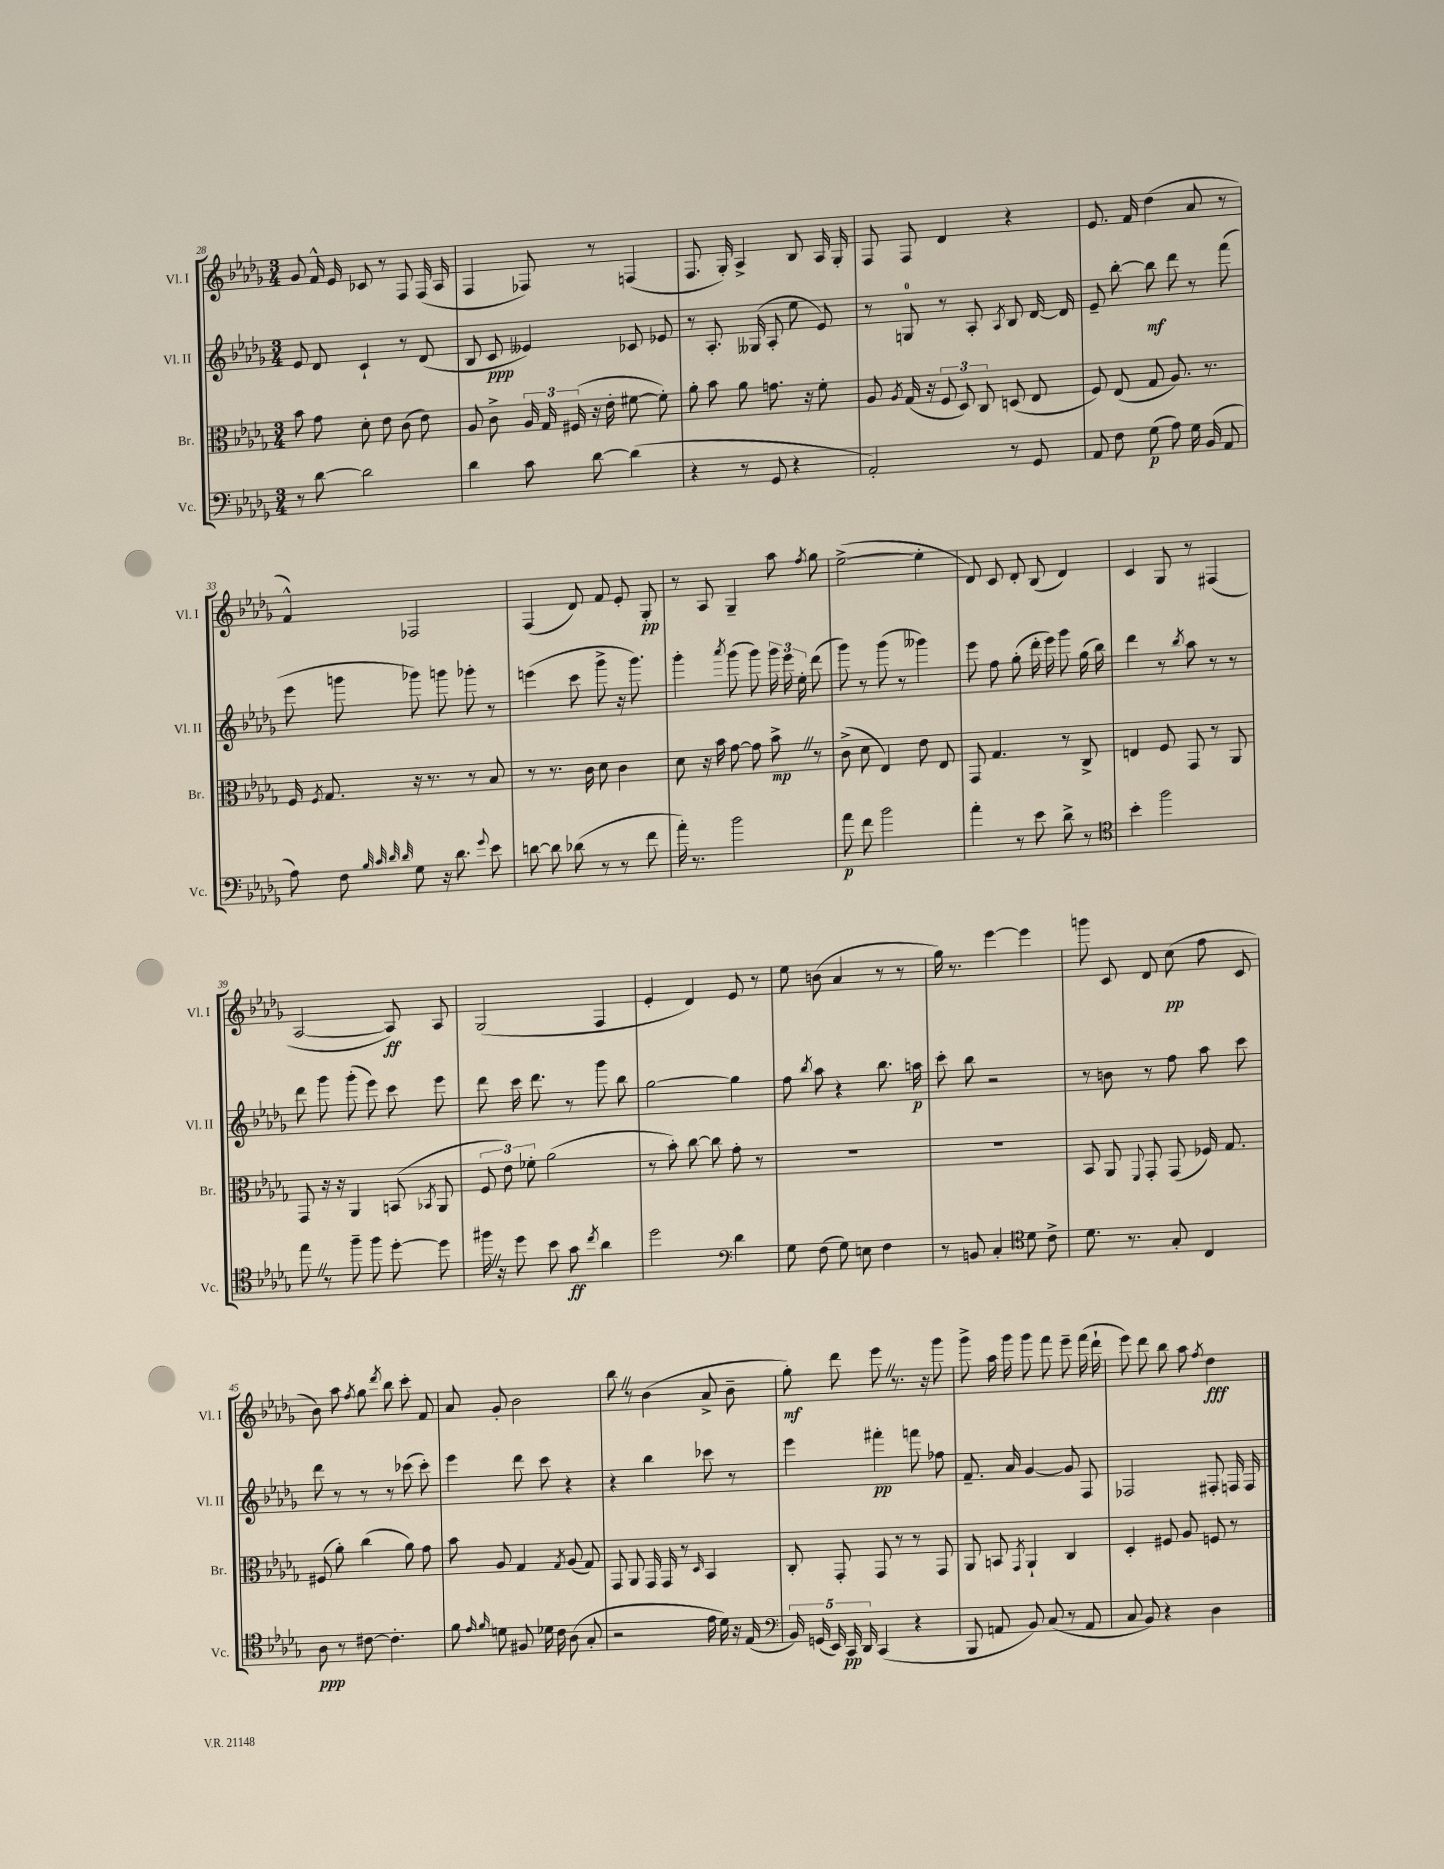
<<
\new StaffGroup <<
\new Staff = "s0" \with { instrumentName = "Vl. I" shortInstrumentName = "Vl. I" } {
    \clef treble \key des \major \numericTimeSignature \time 3/4
    \autoBeamOff ges'8 f'16-^ ees'16 ces'8 r8 f8 f16( aes16 |
    f4 fes8) r8 f4( |
    f8. ges16-.) aes4-> bes8 aes16 ges16-. |
    f8 f8 des'4 r4 |
    ees'8. f'16 des''4( aes'8 r8 |
    f'4-^) fes2 |
    f4( des'8) f'8 ees'8-. ges8-.\pp |
    r8 aes8 ges4-- aes''8 \acciaccatura { f''8 } ges''8 |
    ees''2~->( ees''4-. |
    des'8) c'8 des'8-. bes8( des'4) |
    c'4 ges8 r8 fis4( |
    aes2~ aes8\ff) aes8 |
    ges2( f4 |
    ees'4-. des'4) ees'8 r8 |
    ees''8 b'8( aes'4 r8 r8 |
    ges''16) r8. ees'''4~ ees'''4 |
    g'''8 c'8 des'8 c''8\pp( f''8 c'8 |
    bes'8) aes''8 \acciaccatura { f''8 } ges''8 \acciaccatura { des'''8 } bes''8 c'''8-. f'8 |
    aes'8 ges'8-. bes'2 |
    bes''8 \once \override BreathingSign.text = \markup { \musicglyph "scripts.caesura.straight" } \breathe r8 bes'4( aes'8-> bes'8-- |
    ges''8-.\mf) des'''8 ees'''8 \once \override BreathingSign.text = \markup { \musicglyph "scripts.caesura.straight" } \breathe r8. r16 ges'''8 |
    ges'''8-> aes''16 ges'''16 ges'''8 f'''8 ees'''8-- f'''16( des'''16-! |
    ees'''8) des'''8 bes''8 aes''8 \acciaccatura { f''8 } des''4\fff \bar "|." |
}
\new Staff = "s1" \with { instrumentName = "Vl. II" shortInstrumentName = "Vl. II" } {
    \clef treble \key des \major \numericTimeSignature \time 3/4
    \autoBeamOff ees'8 des'8 c'4-! r8 des'8( |
    bes8 c'8\ppp eeses'4) ces'8 ees'8 |
    r8 aes8.-. geses16( aes8-. ees''8 ees'8) |
    r8 g8-0 r8 aes8-. \acciaccatura { aes8 } bes8 des'16~ des'16 |
    ees'8-- bes''8~-. bes''8\mf des'''8 r8 f'''8( |
    ees'''8 g'''8 ges'''8) g'''8 ges'''8-. r8 |
    e'''4( c'''8 ges'''8-> r16 ges'''8.) |
    ges'''4-. \acciaccatura { aes'''8 } ges'''8( ges'''8) \tuplet 3/2 { ges'''16 ees'''16 ees''16-. } des'''8( |
    ges'''8) r8 ges'''8( r8 geses'''4) |
    ees'''8 f''8 ges''8-.( des'''16-. ees'''16) ges'''8 ges''16( bes''16) |
    des'''4 r8 \acciaccatura { bes''8 } aes''8 r8 r8 |
    des'''8 ges'''8 ges'''8-.( ees'''8) c'''8 ees'''8 |
    des'''8 c'''16 des'''8. r8 ges'''8 bes''8 |
    ges''2~ ges''4 |
    f''8 \acciaccatura { bes''8 } aes''8 r4 bes''8. a''16\p |
    c'''8-. bes''8 r2 |
    r8 b'8 r8 f''8 aes''8 c'''8 |
    des'''8 r8 r8 r8 ces'''8( ces'''8-.) |
    ees'''4 des'''8 c'''8 r4 |
    r4 bes''4 ces'''8 r8 |
    ees'''4 fis'''4-.\pp f'''8 fes''8 |
    f'8.-- aes'16 ges'4~ ges'8 f8 |
    fes2 fis8-. f16 f16 \bar "|." |
}
\new Staff = "s2" \with { instrumentName = "Br." shortInstrumentName = "Br." } {
    \clef alto \key des \major \numericTimeSignature \time 3/4
    \autoBeamOff bes'8 ges'8 des'8-. ees'8 c'8( ees'8) |
    aes8 c'8-> \tuplet 3/2 { aes16 ges16 fis16( } r16 ees'16-. fis'8~ fis'8-.) |
    aes'8-. bes'8 aes'8 g'8. r16 f'8-. |
    aes8 \acciaccatura { aes8 } ges16( r16 \tuplet 3/2 { f8 des8) c8 } d8( ees8 |
    f8) ees8( ges8 aes8.) r8. |
    f16 \acciaccatura { f8 } ges8. r16 r8. r8 bes8 |
    r8 r8. c'16 des'8 c'4 |
    des'8 r16 bes'16 ges'8~ ges'8 bes'8->\mp \once \override BreathingSign.text = \markup { \musicglyph "scripts.caesura.straight" } \breathe r8 |
    c'8->( des'8 ees4) ees'8 ees8 |
    ges,8 ges4. r8 c8-> |
    e4 f8 ges,8 r8 aes,8 |
    ges,8 r16 r16 aes,4 b,8( \acciaccatura { bes,8 } aes,8 |
    \tuplet 3/2 { f8 ees'8) fes'8-. } aes'2( |
    r8 bes'8-.) c''8~ c''8 ges'8-. r8 |
    R2. |
    R2. |
    bes,8 aes,8 \appoggiatura { f,8 } ges,8-. ges,8( fes16) ges8. |
    fis8( aes'8-.) c''4( aes'8) ges'8 |
    bes'8 aes8 ges4 \acciaccatura { ges8 } aes8( ges8) |
    ges,8 aes,8 ges,16 ges,16 r8 \grace { des16 } bes,4 |
    c8-. ges,8-. ges,8 r8 r8 ges,8 |
    aes,8 b,8 \acciaccatura { ges,8 } aes,4-! c4 |
    des4-. fis8 aes8 f8 r8 \bar "|." |
}
\new Staff = "s3" \with { instrumentName = "Vc." shortInstrumentName = "Vc." } {
    \clef bass \key des \major \numericTimeSignature \time 3/4
    \autoBeamOff r8 des'8~ des'2 |
    des'4 c'8 des'8~ des'4( |
    r4 r8 ges,8 r4 |
    aes,2-.) r8 ges,8 |
    aes,8 f8 ges8\p( aes8) ges16 bes,16( aes,8 |
    aes8) f8 \grace { bes32 c'32 des'32 des'32 } ges8 r16 des'8. \appoggiatura { ges'8 } ees'8 |
    d'8~ d'8 des'8( r8 r8 f'8 |
    aes'16-.) r8. bes'2 |
    aes'8\p f'8 bes'2 |
    aes'4-. r8 ees'8 des'8-> r8 |
    \clef tenor bes'4-. f''2 |
    ees''8 \once \override BreathingSign.text = \markup { \musicglyph "scripts.caesura.straight" } \breathe r8 f''8-- f''8 des''8~-. des''8 |
    fis''16 \once \override BreathingSign.text = \markup { \musicglyph "scripts.caesura.straight" } \breathe r16 des''8 bes'8 ges'8\ff \acciaccatura { c''8 } aes'4 |
    des''2 \clef bass des'4 |
    ges8 f8( ges8) e8 f4 |
    r8 b,8 c4-. \clef tenor des'8 c'8-> |
    des'8. r8. ges8-. c4 |
    aes8\ppp r8 cis'8~ cis'4.-. |
    f'8 \grace { ees'16 f'16 } d'8 fis8 des'16 c'16 aes8( ges8-. |
    r2 ees'16 des'16) r16 ees16( |
    \clef bass \tuplet 5/4 { bes,16) g,16( ees,16) c,16\pp des,16 } c,4( r4 |
    bes,,8 a,8 bes,8) c8( r8 a,8 |
    c8 bes,8) r4 des4 \bar "|." |
}
>>
>>
\layout { \context { \Score currentBarNumber = #28 } }
